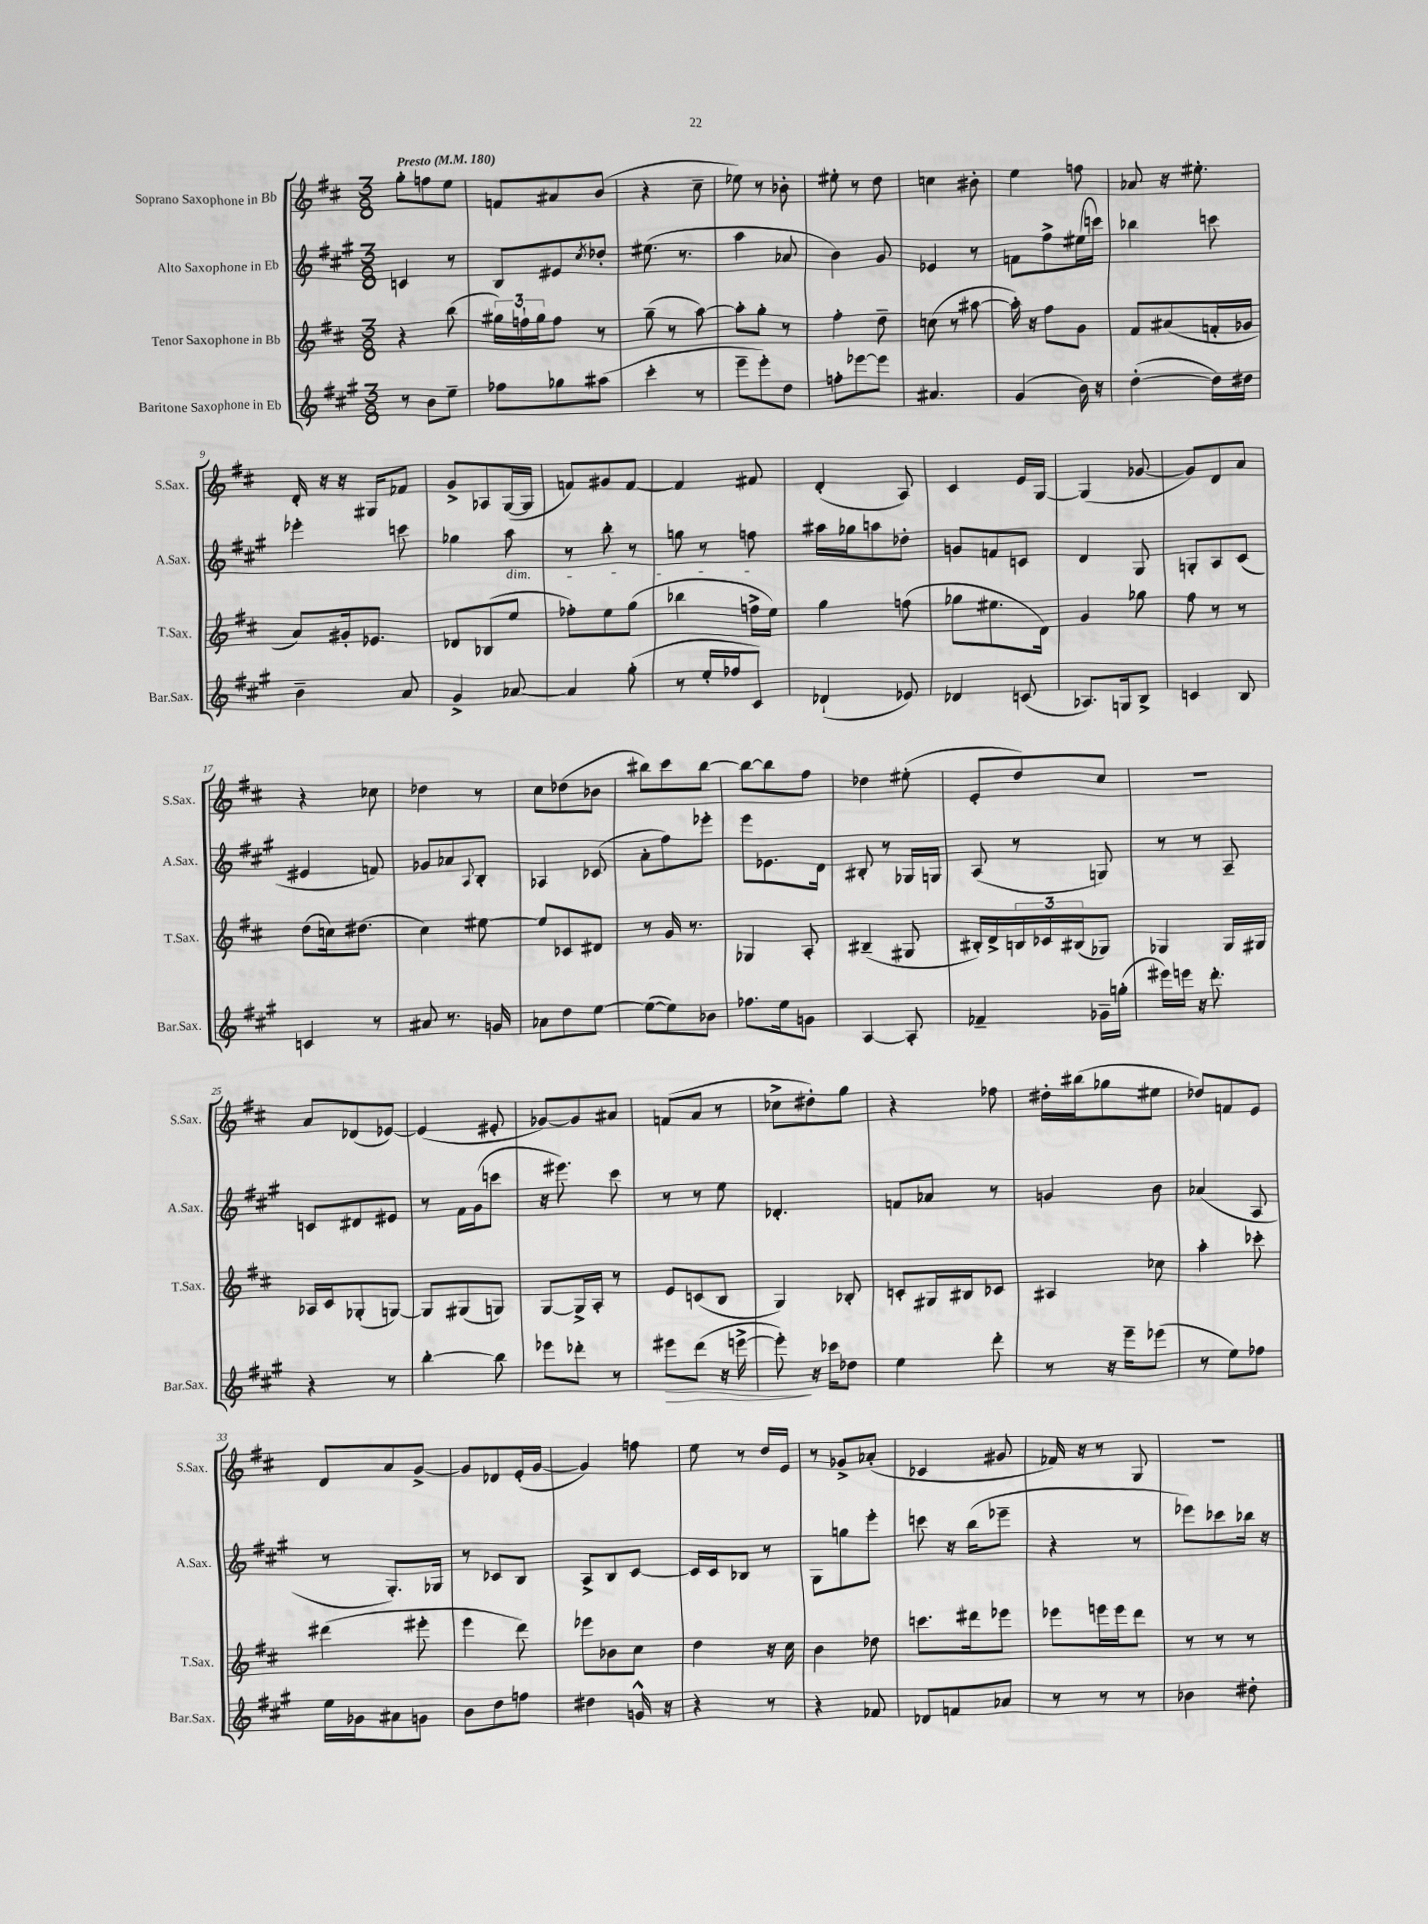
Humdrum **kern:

**kern	**dynam	**kern	**kern	**kern
*part4	*part4	*part3	*part2	*part1
*staff4	*staff4	*staff3	*staff2	*staff1
*I"Baritone Saxophone in Eb	*	*I"Tenor Saxophone in Bb	*I"Alto Saxophone in Eb	*I"Soprano Saxophone in Bb
*I'Bar.Sax.	*	*I'T.Sax.	*I'A.Sax.	*I'S.Sax.
*clefG2	*	*clefG2	*clefG2	*clefG2
*k[f#c#g#]	*	*k[f#c#]	*k[f#c#g#]	*k[f#c#]
*M3/8	*	*M3/8	*M3/8	*M3/8
*MM180	*	*MM180	*MM180	*MM180
=1	=1	=1	=1	=1
!	!	!	!	!LO:TX:a:B:t=Presto
8r	.	4r	4cn/	8gg'\L
8b\L	.	.	.	8ffn\
8ee~\J	.	(8bb\	8r	8ee\J
=2	=2	=2	=2	=2
8ff-X\L	.	24gg#X\LL)	8B/L	8fn/L
.	.	24ffn`\	.	.
.	.	24gg#\J	.	.
8gg-X\	.	8ff\J	8e#X/	8a#X/
.	.	.	8qcc#/	.
(8aa#X\J	.	8r	8dd-X'/J	(8b/J
=3	=3	=3	=3	=3
4ccc#'\	.	(8gg~\	(8.ee#X\	4r
.	.	8r	.	.
.	.	.	8.r	.
8r	.	[8aa\)	.	8cc#~\
=4	=4	=4	=4	=4
8eee~\L	.	8aa'\L]	4aa\	8ee-X\)
8eee'\)	.	8gg'\J	.	8r
8dd\J	.	8r	8a-X/	8b-X'\
=5	=5	=5	=5	=5
8ffn'\L	.	4ff#'\	4b\)	8ee#X'\
[8eee-X\	.	.	.	8r
8eee-\J]	.	8dd~\	8g#/	8dd\
=6	=6	=6	=6	=6
4.a#X/	.	(8ccn\	4e-X/	4ccn\
.	.	8r	.	.
.	.	[8aa#X\	8r	8b#X'\
=7	=7	=7	=7	=7
(4g#/	.	16aa#'\])	8fn\L	4ee\
.	.	16r	.	.
.	.	8ff#\L	8ff#^\	.
16b\)	.	8g\J	(16ee#X\L	8ffn\
16r	.	.	16cccn\JJ)	.
=8	=8	=8	=8	=8
([4dd'\	.	8f#/L	4bb-X\	8a-X/
.	.	(8a#X/	.	16r
.	.	.	.	8.ee#X'\
16dd\LL])	.	16fn'/L	8cccn\	.
16dd#X\JJ	.	16g-X/JJ	.	.
!!LO:LB:g=z
=9	=9	=9	=9	=9
4b~\	.	8a/L)	4eee-X'\	16d'/
.	.	.	.	16r
.	.	16g#X'/k	.	16r
.	.	8.e-X/J	.	16G#X/KL
8a/	.	.	8cccn\	8f-X/J
=10	=10	=10	=10	=10
4g#^/	.	8d-X/L	4gg-X\	8g^/L
.	.	(8B-X/	.	8A-X/
!	!	!	!LO:TX:b:i:t=dim.	!
[8a-X/	.	8ee/J	8aa\	([16G/L
.	.	.	.	16G/JJ]
=11	=11	=11	=11	=11
4a-/]	.	8ff-X'\L)	8r	8fn/L)
.	.	8ee\	8bb'\	8g#X/
(8gg#'\	.	(8gg\J	8r	[8f/J
=12	=12	=12	=12	=12
8r	.	4bb-X\	8ggn\	4f/]
16ee'/LL	.	.	8r	.
16ff-X/J	.	.	.	.
8c#/J)	.	16ffn^\LL	8ffn\	8f#X/
.	.	16ee\JJ)	.	.
=13	=13	=13	=13	=13
(4d-X`/	.	4gg\	16aa#X\LL	(4d'/
.	.	.	16gg-X\J	.
.	.	.	8aan\	.
8e-X/)	.	(8ffn\	8dd-X'\J	8A/)
=14	=14	=14	=14	=14
4d-X/	.	8gg-X\L	8gn/L	4c#/
.	.	8.ee#X\	8fn/	.
(8cn/	.	.	8cn/J	16e/LL
.	.	16d\Jk)	.	[16G/JJ
=15	=15	=15	=15	=15
8.A-X/L)	.	4g/	4d/	(4G/]
16Gn/k	.	.	.	.
8B^/J	.	8gg-X\	8G#/	[8g-X/
=16	=16	=16	=16	=16
4cn/	.	8ff#\	8Gn'/L	8g-/L])
.	.	8r	8A/	8d/
8B/	.	8r	(8c#/J	8a/J
!!LO:LB:g=z
=17	=17	=17	=17	=17
4cn/	.	(8dd\L	4e#X/	4r
.	.	16ccn\k)	.	.
.	.	(8.dd#X\J	.	.
8r	.	.	8fn/)	8cc-X\
=18	=18	=18	=18	=18
8a#X/	.	4cc#\)	8g-X/L	4dd-X\
8.r	.	.	8a-X/	.
.	.	.	8qqA/	.
.	.	[8ee#X\	8B'/J	8r
16gn/	.	.	.	.
=19	=19	=19	=19	=19
8a-X\L	.	8ee#/L]	4A-X/	8cc#\L
8dd\	.	8c-X/	.	(8dd-X\
[8ee\J	.	8d#X/J	(8c-X/	8b-X\J
=20	=20	=20	=20	=20
(8ee\L_	.	8r	8a'\L	8bb#X\L)
8ee\])	.	16g/	8ff#\)	8ccc#\
.	.	8.r	.	.
8b-X\J	.	.	8eee-X'\J	[8bb#\J
=21	=21	=21	=21	=21
8.ff-X\L	.	4G-X/	8eee\L	8bb#\L_
.	.	.	8.e-X\	8bb#\]
16ee\k	.	.	.	.
8gn\J	.	8A'/	.	8ff#\J
.	.	.	16d\Jk	.
=22	=22	=22	=22	=22
[4A/	.	(4B#X~/	8B#X'/	4dd-X\
.	.	.	8r	.
8A'/]	.	8G#X/	16G-X/LL	(8ee#X'\
.	.	.	16Gn/JJ	.
=23	=23	=23	=23	=23
4f-X~/	.	16B#X'/LL)	(8A/	8e'/L
.	.	16d^/	.	.
.	.	24Bn/	8r	8dd/)
.	.	24c-X/	.	.
.	.	(24B#X/J	.	.
16g-X~\LL	.	8G-X/J)	8Gn/)	8cc#/J
(16ggn'\JJ	.	.	.	.
=24	=24	=24	=24	=24
16eee#X\LL)	.	4G-X/	8r	4.r
16eeen\JJ	.	.	.	.
16r	.	.	8r	.
8.ddd'\	.	.	.	.
.	.	16G-/LL	8A~/	.
.	.	16G#X/JJ	.	.
!!LO:LB:g=z
=25	=25	=25	=25	=25
4r	.	16A-X/LL	8cn/L	8a/L
.	.	16c#/J	.	.
.	.	(8G-X'/	8d#X/	(8d-X/
8r	.	[8Gn/J)	8e#X/J	[8e-X/J)
=26	=26	=26	=26	=26
[4bb'\	.	8G/L]	8r	(4e-/]
.	.	(8G#X/	16f#\LL	.
.	.	.	(16g#\J	.
8bb\]	.	8Gn/J)	8cccn\J	8e#X'/
=27	=27	=27	=27	=27
8eee-X\L	.	[8G/L	16r	[8g-X/L)
.	.	.	8.eee#X\)	.
8ddd-X'\J	.	16G^/L]	.	8g-/]
.	.	16A'/JJ	.	.
8r	.	8r	8ccc#\	8a#X/J
=28	=28	=28	=28	=28
!	!LO:HP:b	!	!	!
8eee#X\L	>	8e/L	8r	(8fn/L
(8ddd\J	.	(8cn/	8r	8a/J
16r	.	8B/J	8ee\	8r
[16eeen^\	.	.	.	.
=29	=29	=29	=29	=29
8eee'\])	.	4G/)	4.d-X'/	8cc-X^\L
16r	]	.	.	8dd#X'\)
16ccc-X\KL	.	.	.	.
8dd-X\J	.	8B-X'/	.	8gg\J
=30	=30	=30	=30	=30
4ee\	.	8cn'/L	8fn/L	4r
.	.	16G#X/L	8a-X/J	.
.	.	16B#X/J	.	.
8ddd'\	.	8c-X/J	8r	8ff-X\
=31	=31	=31	=31	=31
8r	.	4A#X/	4gn/	16dd#X'\LL
.	.	.	.	(16bb#X\J
16r	.	.	.	8gg-X\
16eee~\KL	.	.	.	.
(8eee-X\J	.	8cc-X\	8b\	8ee#X\J
=32	=32	=32	=32	=32
8r	.	4aa'\	(4a-X/	8dd-X/L)
8ee\L)	.	.	.	8fn/
8ff-X\J	.	8ccc-X'\	8A/	8e/J
!!LO:LB:g=z
=33	=33	=33	=33	=33
16ee\LL	.	(4ddd#X\	8r	8d/L
16g-X\J	.	.	.	.
8a#X\	.	.	8.G#'/L)	8a/
8gn\J	.	8eee#X'\	.	[8g^/J
.	.	.	16G-X/Jk	.
=34	=34	=34	=34	=34
8b\L	.	4eee\	8r	8g/L]
8dd\	.	.	8c-X/L	8d-X/
8ffn\J	.	8ddd\)	8B/J	(16e'/L
.	.	.	.	[16g/JJ
=35	=35	=35	=35	=35
4dd#X\	.	8eee-X\L	8A^/L	4g/])
.	.	8b-X\	8B/	.
16gn^^/	.	8cc#\J	[8c#/J	8ffn\
16r	.	.	.	.
=36	=36	=36	=36	=36
4r	.	4dd\	16c#/LL]	8ee\
.	.	.	16c#/J	.
.	.	.	8B-X/J	8r
8r	.	16r	8r	16dd/LL
.	.	16cc#\	.	16e/JJ
=37	=37	=37	=37	=37
4r	.	4b\	8G#\L	8r
.	.	.	8ggn\	8g-X^/L
8f-X/	.	8dd-X\	8eee'\J	(8a-X'/J
=38	=38	=38	=38	=38
8d-X/L	.	8.cccn\L	8cccn\	4c-X/
8fn/	.	.	16r	.
.	.	16ddd#X\k	(16bb\KL	.
8a-X/J	.	8eee-X\J	8eee-X~\J	8g#X/
=39	=39	=39	=39	=39
8r	.	8eee-X\L	4r	16f-X/)
.	.	.	.	16r
8r	.	16eeen\L	.	8r
.	.	16eee\J	.	.
8r	.	8ddd\J	8r	8G/
=40	=40	=40	=40	=40
4b-X\	.	8r	8eee-X\L)	4.r
.	.	8r	8ccc-X\	.
8dd#X'\	.	8r	16bb-X\Jk	.
.	.	.	16r	.
==	==	==	==	==
*-	*-	*-	*-	*-
